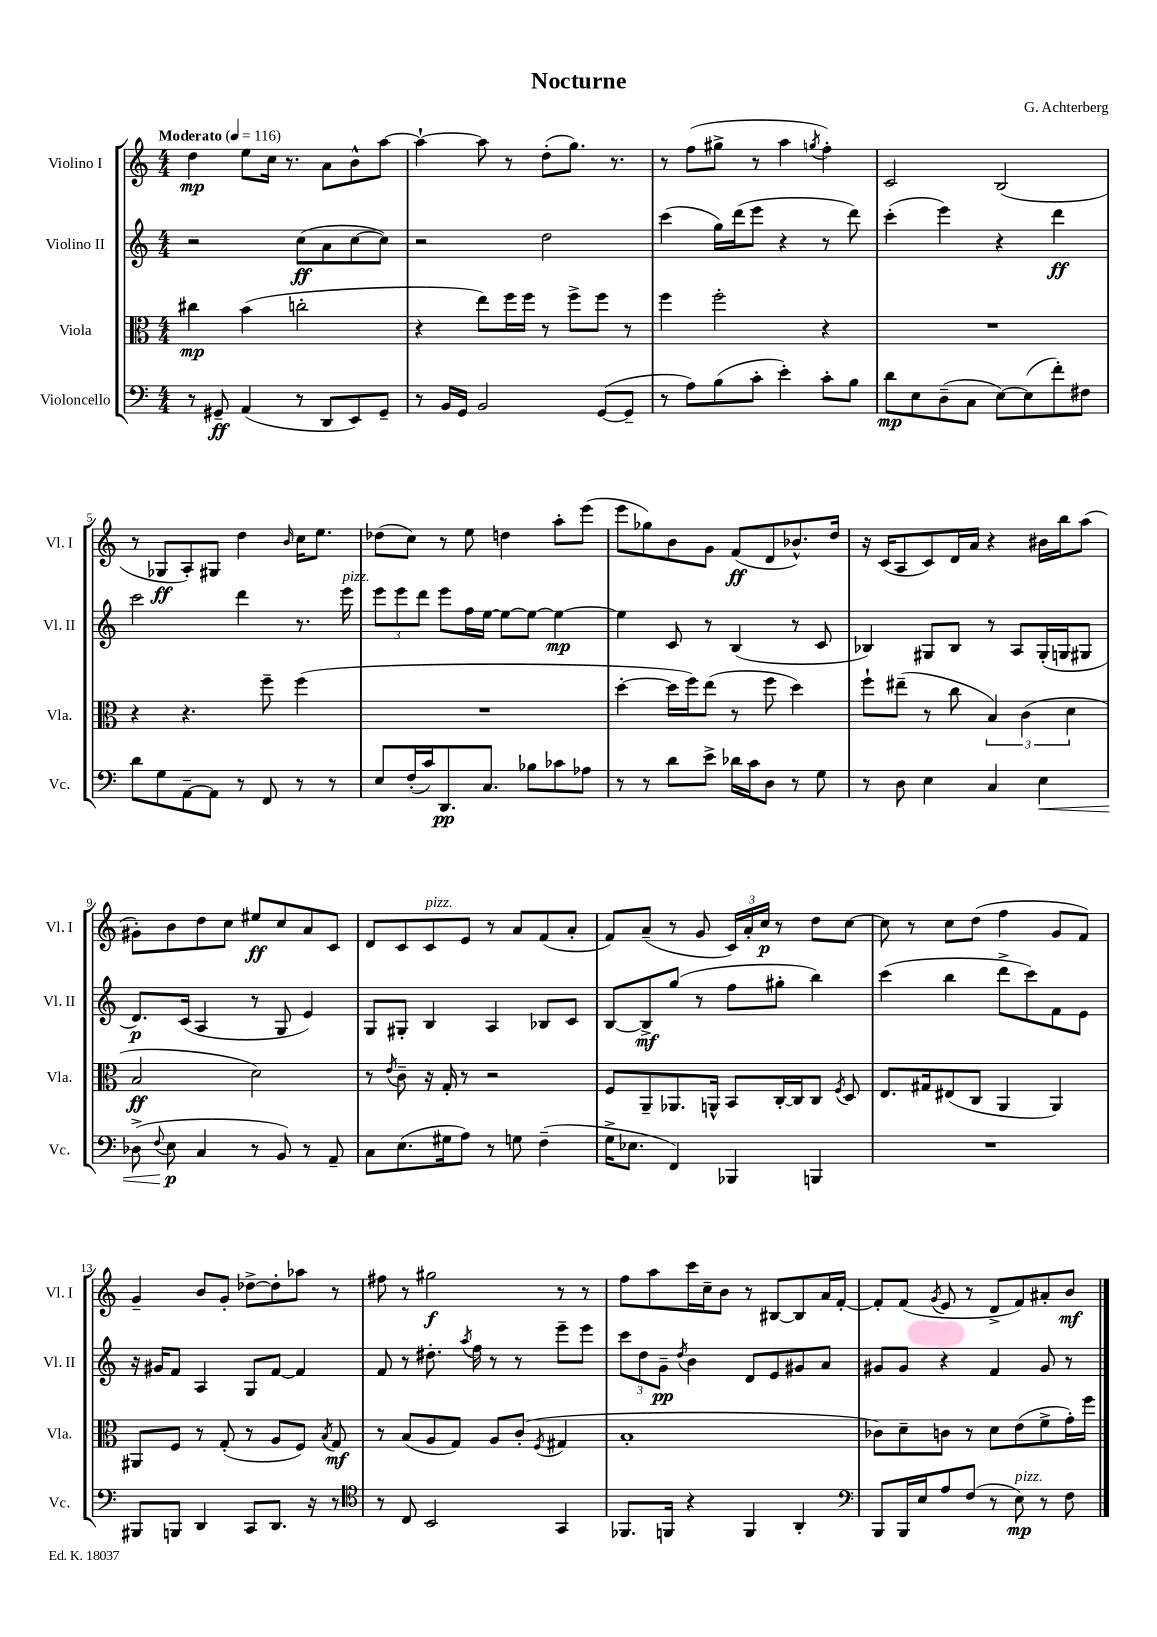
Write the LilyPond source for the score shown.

\header { title = "Nocturne" composer = "G. Achterberg" }
<<
\new StaffGroup <<
\new Staff = "s0" \with { instrumentName = "Violino I" shortInstrumentName = "Vl. I" } {
    \clef treble \key c \major \numericTimeSignature \time 4/4 \tempo "Moderato" 4 = 116
    \autoBeamOff d''4\mp e''8[ c''16] r8. a'8[ b'8-^ a''8]~ |
    a''4~-! a''8 r8 d''8[-.( g''8.]) r8. |
    r8 f''8[( gis''8]-> r8 a''4 \acciaccatura { g''8 } f''4-.) |
    c'2 b2( |
    r8 ges8[\ff a8-.) gis8] d''4 \grace { b'16 } c''16[ e''8.] |
    des''8[( c''8]) r8 e''8 d''4 a''8[-. e'''8]( |
    e'''8[ ges''8) b'8 g'8] f'8[\ff( d'8 bes'8.-^) d''16] |
    r16 c'16[( a8 c'8) d'16 a'16] r4 bis'16[ b''16 a''8]( |
    gis'8[-.) b'8 d''8 c''8] eis''8[\ff c''8 a'8 c'8] |
    d'8[ c'8 c'8^\markup { \italic "pizz." } e'8] r8 a'8[ f'8( a'8]-. |
    f'8[) a'8]--( r8 g'8 \tuplet 3/2 { c'16[) a'16-. c''16]\p } r8 d''8[ c''8]~ |
    c''8 r8 c''8[ d''8]( f''4 g'8[ f'8]) |
    g'4-- b'8[ g'8]-. des''8[~-> des''8-. aes''8] r8 |
    fis''8 r8 gis''2\f r8 r8 |
    f''8[ a''8 c'''16 c''16-- b'8] r8 bis8[~ bis8 a'16 f'16]~-. |
    f'8[-. f'8]( \acciaccatura { g'8 } e'8 r8 d'8[-> f'8) ais'8-. b'8]\mf \bar "|." |
}
\new Staff = "s1" \with { instrumentName = "Violino II" shortInstrumentName = "Vl. II" } {
    \clef treble \key c \major \numericTimeSignature \time 4/4
    \autoBeamOff r2 c''8[\ff( a'8 c''8~ c''8]) |
    r2 d''2 |
    c'''4( g''16[) d'''16( e'''8] r4 r8 d'''8) |
    c'''4-.( e'''4) r4 d'''4\ff |
    c'''2 d'''4 r8. e'''16^\markup { \italic "pizz." } |
    \tuplet 3/2 { e'''8[ e'''8 d'''8] } e'''8[ f''16 e''16]~ e''8[~ e''8]~ e''4~\mp |
    e''4 c'8 r8 b4( r8 c'8 |
    bes4) gis8[ bes8] r8 a8[ gis16-.( g16 gis8] |
    d'8.[\p) c'16]( a4 r8 g8 e'4) |
    g8[ gis8]-. b4 a4 bes8[ c'8] |
    b8[~ b8->\mf g''8]( r8 f''8[ gis''8]-. b''4) |
    c'''4( b''4 d'''8[-> c'''8) f'8 e'8] |
    r16 gis'16[ f'8] a4 g8[ f'8]~ f'4 |
    f'8 r8 dis''8.-. \acciaccatura { a''8 } f''16 r8 r8 e'''8[-- e'''8] |
    \tuplet 3/2 { c'''8[ d''8 g'8]--\pp } \acciaccatura { d''8 } b'4 d'8[ e'8 gis'8 a'8] |
    gis'8[ gis'8] r4 f'4 gis'8 r8 \bar "|." |
}
\new Staff = "s2" \with { instrumentName = "Viola" shortInstrumentName = "Vla." } {
    \clef alto \key c \major \numericTimeSignature \time 4/4
    \autoBeamOff cis''4\mp b'4( c''2-. |
    r4 e''8[) f''16 f''16] r8 f''8[-> f''8] r8 |
    f''4 f''2-. r4 |
    R1 |
    r4 r4. f''8-- f''4( |
    R1 |
    d''4~-. d''16[ f''16) e''8]( r8 f''8 d''4) |
    f''8[-! eis''8]--( r8 c''8 \tuplet 3/2 { b4) c'4( d'4 } |
    b2\ff d'2) |
    r8 \acciaccatura { e'8 } c'8-- r16 g16-. r8 r2 |
    f8[ a,8-- aes,8. a,16]-^ b,8[ c16~-. c16 c8] \acciaccatura { f8 } d8 |
    e8.[ gis16 eis8( c8] a,4 a,4) |
    ais,8[ f8] r8 g8-.( r8 a8[ f8]) \acciaccatura { b8 } g8\mf |
    r8 b8[( a8 g8]) a8[ c'8]-.( \acciaccatura { f8 } gis4 |
    b1-. |
    ces'8[) d'8-- c'8] r8 d'8[ e'8( f'8-> g'16-.) f''16] \bar "|." |
}
\new Staff = "s3" \with { instrumentName = "Violoncello" shortInstrumentName = "Vc." } {
    \clef bass \key c \major \numericTimeSignature \time 4/4
    \autoBeamOff r8 gis,8--\ff a,4( r8 d,8[ e,8) gis,8]-- |
    r8 b,16[ g,16] b,2 g,8[~( g,8]-- |
    r8 a8[) b8( c'8]-. e'4-.) c'8[-. b8] |
    d'8[\mp e8 d8--( c8] e8[~) e8( f'8-.) fis8] |
    d'8[ g8 a,8~-- a,8] r8 f,8 r8 r8 |
    e8[ f16-.( c'16) d,8.\pp c8.] bes8[ ces'8 aes8] |
    r8 r8 d'8[ e'8]-> des'16[ c'16 d8] r8 g8 |
    r8 d8 e4 c4 e4\< |
    des8->( \appoggiatura { f8 } e8\p\! c4 r8 b,8) r8 a,8-- |
    c8[ e8.( gis16 a8]) r8 g8 f4--( |
    g16[-> ees8.] f,4) bes,,4 b,,4 |
    R1 |
    bis,,8[ b,,8] d,4 c,8[ d,8.] r16 r8 |
    \clef tenor r8 c8 b,2 g,4 |
    fes,8.[ f,16] r4 f,4 a,4-. |
    \clef bass b,,8[ b,,16 e16 a8 f8]( r8 e8\mp^\markup { \italic "pizz." }) r8 f8 \bar "|." |
}
>>
>>
